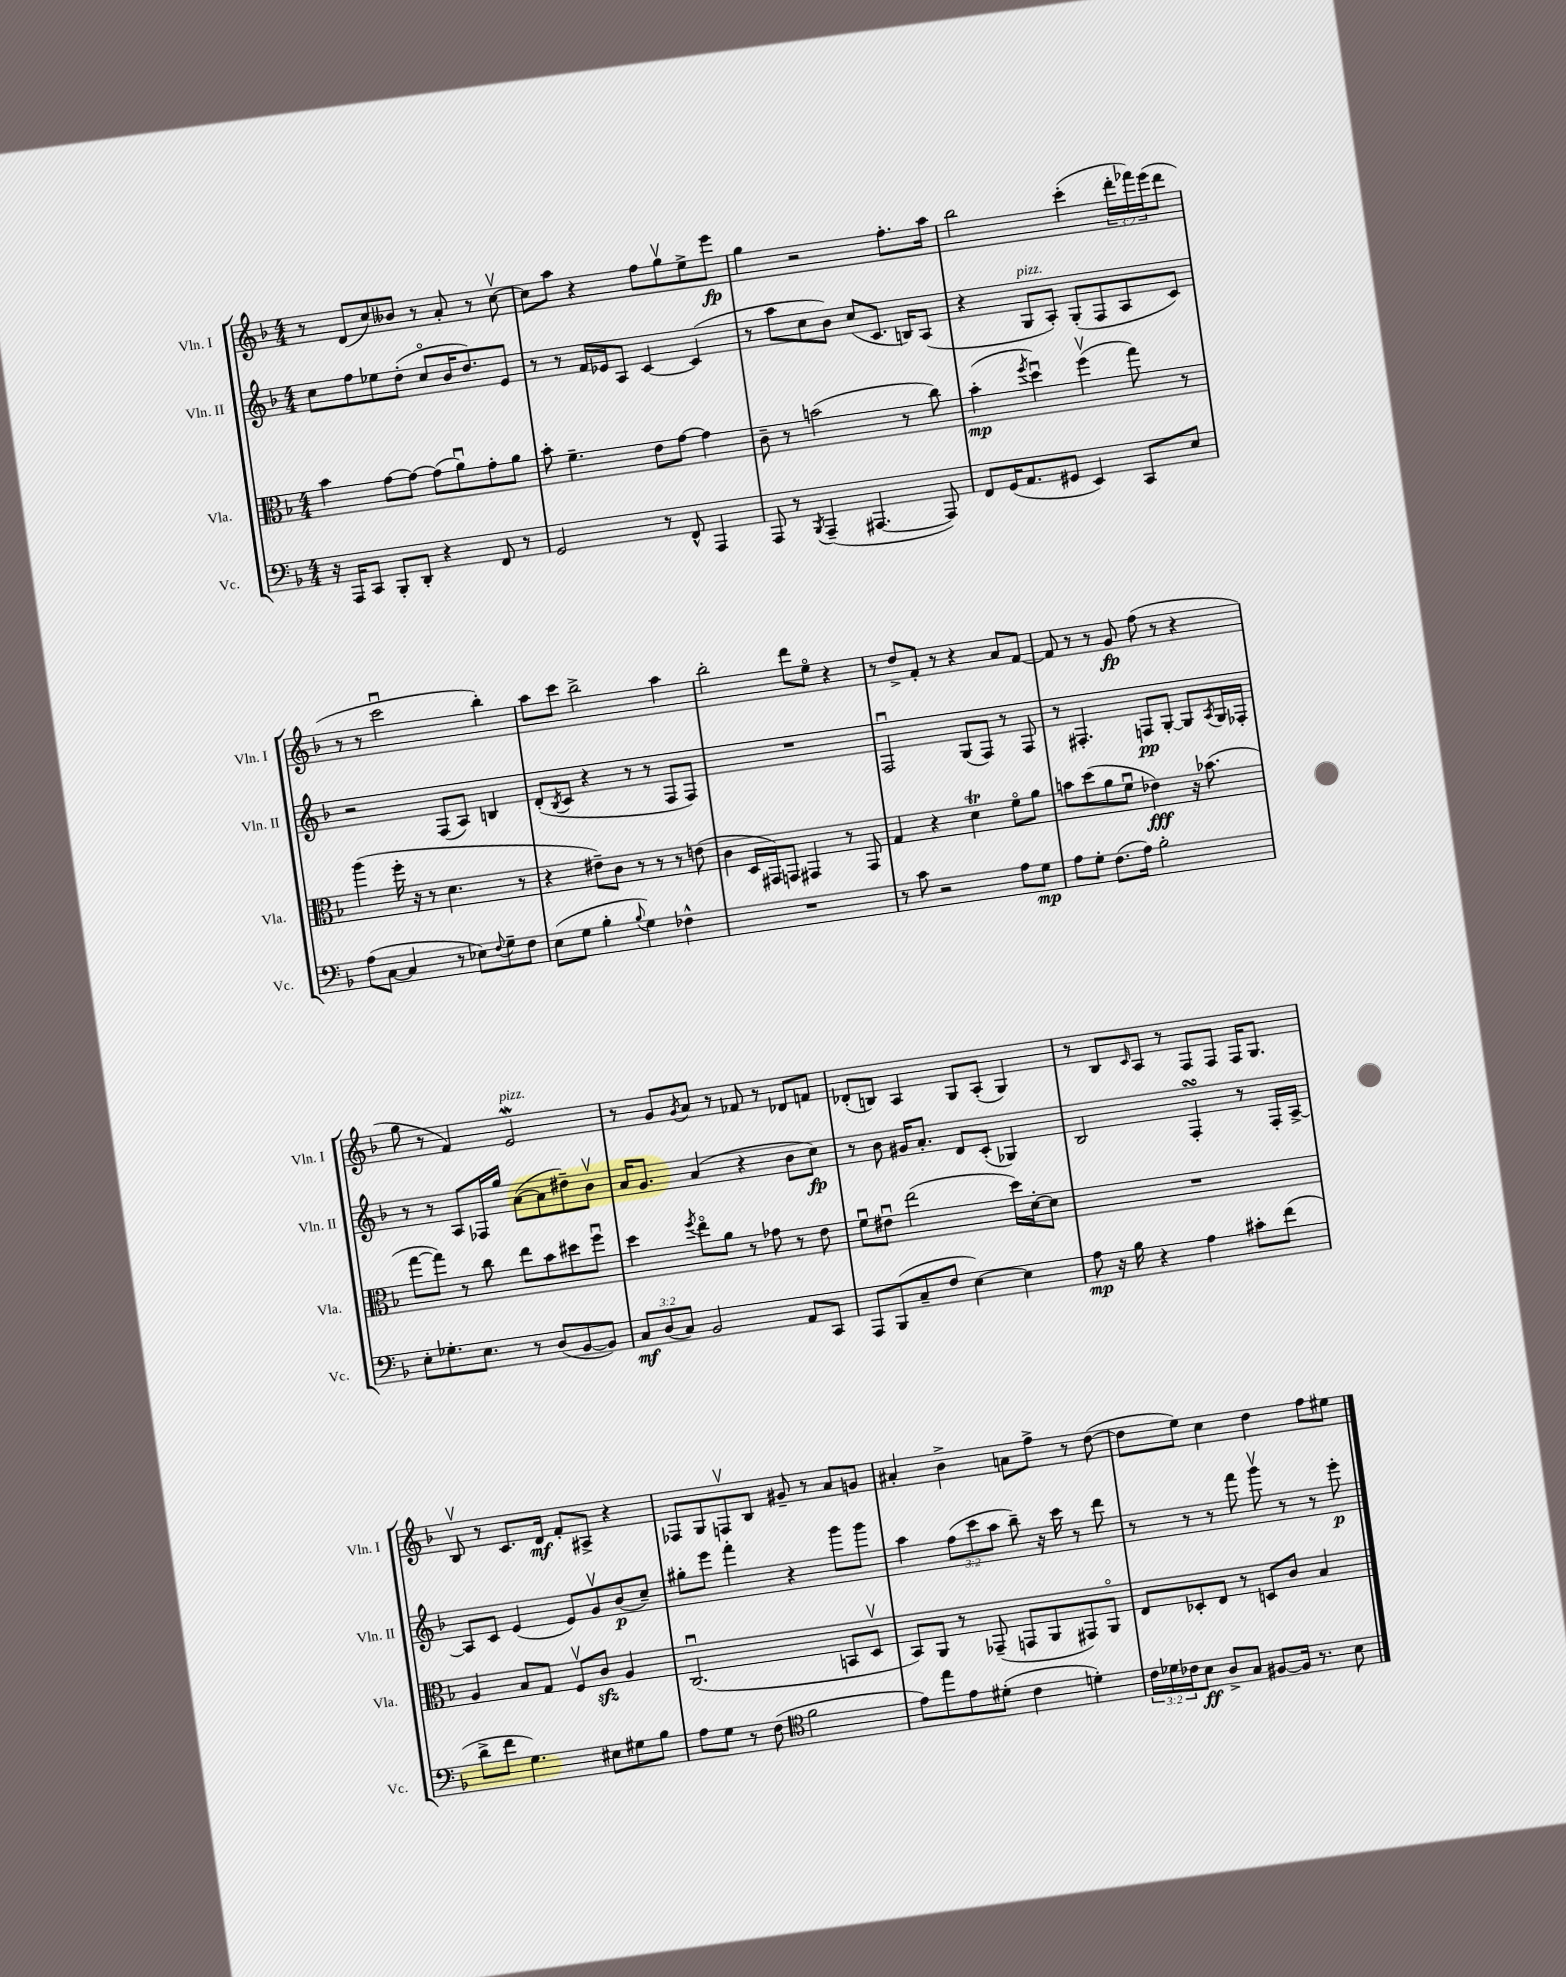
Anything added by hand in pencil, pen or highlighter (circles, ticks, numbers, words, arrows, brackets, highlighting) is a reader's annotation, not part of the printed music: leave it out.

**kern	**dynam	**kern	**dynam	**kern	**dynam	**kern	**dynam
*part4	*part4	*part3	*part3	*part2	*part2	*part1	*part1
*staff4	*staff4	*staff3	*staff3	*staff2	*staff2	*staff1	*staff1
*I"Vc.	*	*I"Vla.	*	*I"Vln. II	*	*I"Vln. I	*
*I'Vc.	*	*I'Vla.	*	*I'Vln. II	*	*I'Vln. I	*
*clefF4	*	*clefC3	*	*clefG2	*	*clefG2	*
*k[b-]	*	*k[b-]	*	*k[b-]	*	*k[b-]	*
*M4/4	*	*M4/4	*	*M4/4	*	*M4/4	*
=122	=122	=122	=122	=122	=122	=122	=122
16r	.	4b-\	.	8cc\L	.	8r	.
16AAA/KL	.	.	.	.	.	.	.
8CC/J	.	.	.	8ff\	.	(8d/L	.
8BBB-'/L	.	[8g\L	.	8ee-X\	.	8cc/)	.
8DD'/J	.	8g\J_	.	(8dd'\J	.	8b--X/J	.
4r	.	(8g\L]	.	8cc/L	.	8r	.
.	.	8au\)	.	16b-/K	.	8a'/	.
.	.	.	.	8.dd/)	.	.	.
8FF/	.	8g'\	.	.	.	8r	.
8r	.	8a\J	.	8e/J	.	[8ccv\	.
=123	=123	=123	=123	=123	=123	=123	=123
2GG/	.	8b-'\	.	8r	.	8cc\L]	.
.	.	4.f~\	.	8r	.	8aa\J	.
.	.	.	.	16f/LL	.	4r	.
.	.	.	.	16e-X/J	.	.	.
.	.	.	.	8A/J	.	.	.
8r	.	8e\L	.	[4c/	.	8ff\L	.
8FF^^/	.	[8g\J	.	.	.	8ggv\	.
4AAA/	.	4g\]	.	(4c/]	.	8ee^\	.
.	.	.	.	.	.	8eee\J	fp
=124	=124	=124	=124	=124	=124	=124	=124
8AAA/	.	8c~\	.	8r	.	4gg\	.
8r	.	8r	.	8aa\L	.	.	.
8qBBB-/	.	.	.	.	.	.	.
(4AAA~/	.	(2bn\	.	8cc\	.	2r	.
.	.	.	.	8b-\J)	.	.	.
[4.AAA#X/	.	.	.	(8cc/L	.	.	.
.	.	.	.	8.c/J	.	.	.
.	.	8r	.	.	.	8.ff'\L	.
.	.	.	.	16Bn/KL)	.	.	.
8AAA#/])	.	8cc\)	.	(8A/J	.	.	.
.	.	.	.	.	.	16aa\Jk	.
=125	=125	=125	=125	=125	=125	=125	=125
8FF/L	.	(4b-'\	mp	4r	.	2bb-\	.
(16GG/K	.	.	.	.	.	.	.
8.AA/	.	.	.	.	.	.	.
.	.	8qff/	.	.	.	.	.
!	!	!	!	!LO:TX:a:i:t=pizz.	!	!	!
.	.	4ddu\)	.	8G/L	.	.	.
8GG#X/J	.	.	.	8A'/J)	.	.	.
4EE/)	.	(4ffv\	.	(8G'/L	.	(4ccc'\	.
.	.	.	.	8F/	.	.	.
8CC/L	.	8gg\)	.	8A/	.	24ddd'\LL	.
.	.	.	.	.	.	24fff-X\)	.
.	.	.	.	.	.	(24eee\J	.
8E/J	.	8r	.	8c/J)	.	8ddd\J	.
!!LO:LB:g=z
=126	=126	=126	=126	=126	=126	=126	=126
(8A\L	.	(4aa\	.	2r	.	8r	.
[8C\J	.	.	.	.	.	8r	.
4C/]	.	16ff'\	.	.	.	2cccu\	.
.	.	16r	.	.	.	.	.
.	.	8r	.	.	.	.	.
8r	.	4.d\	.	(8F/L	.	.	.
8E-X\L)	.	.	.	8A/J)	.	.	.
8qqF/	.	.	.	.	.	.	.
8G~\	.	.	.	4Bn/	.	4bb-'\)	.
8F\J	.	8r	.	.	.	.	.
=127	=127	=127	=127	=127	=127	=127	=127
(8E\L	.	4r	.	(8d'/L	.	8aa\L	.
.	.	.	.	8qB-/	.	.	.
8G\J	.	.	.	8c/J	.	8ccc\J	.
4B-'\	.	8e#X~\L)	.	4r	.	2bb-^\	.
.	.	8c\J	.	.	.	.	.
8qqB-/	.	.	.	.	.	.	.
4G\)	.	8r	.	8r	.	.	.
.	.	8r	.	8r	.	.	.
4F-X^^\	.	8r	.	8F/L	.	4aa\	.
.	.	(8en\	.	8F/J)	.	.	.
=128	=128	=128	=128	=128	=128	=128	=128
1r	.	4c\	.	1r	.	2bb-'\	.
.	.	16D/LL	.	.	.	.	.
.	.	16GG#X/J)	.	.	.	.	.
.	.	8GGn/J	.	.	.	.	.
.	.	4GG#X/	.	.	.	8ddd\L	.
.	.	.	.	.	.	8ee\J	.
.	.	8r	.	.	.	4r	.
.	.	8GG#/	.	.	.	.	.
=129	=129	=129	=129	=129	=129	=129	=129
8r	.	4G/	.	2Fu/	.	8r	.
8c\	.	.	.	.	.	8dd^/L	.
2r	.	4r	.	.	.	8f'/J	.
.	.	.	.	.	.	8r	.
.	.	4dT\	.	(8G/L	.	4r	.
.	.	.	.	8F/J)	.	.	.
8A\L	.	8f\L	.	8r	.	8a/L	.
8G\J	mp	8a\J	.	8F/	.	[8f/J	.
=130	=130	=130	=130	=130	=130	=130	=130
8A\L	.	8bn\L	.	8r	.	8f/]	.
8G'\J	.	(8dd\	.	4.F#X'/	.	8r	.
(8.F\L	.	8a\	.	.	.	8r	.
.	.	8fu\J	.	.	.	8g/	fp
16A\Jk)	.	.	.	.	.	.	.
2B-'\	.	4e-X\)	fff	8Fn/L	pp	(8ff\	.
.	.	.	.	[8G'/J	.	8r	.
.	.	16r	.	8G/L]	.	4r	.
.	.	(8.b-X\	.	.	.	.	.
.	.	.	.	8qA/	.	.	.
.	.	.	.	16G/L	.	.	.
.	.	.	.	16F-X'/JJ	.	.	.
!!LO:LB:g=z
=131	=131	=131	=131	=131	=131	=131	=131
8E'\L	.	[8gg\L	.	8r	.	8gg\	.
8.G-X'\	.	8gg\J])	.	8r	.	8r	.
.	.	8r	.	8A/L	.	4f/)	.
8.E\J	.	.	.	.	.	.	.
.	.	8cc\	.	16F-X/L	.	.	.
.	.	.	.	16gg/JJ	.	.	.
!	!	!	!	!	!	!LO:TX:a:i:t=pizz.	!
8r	.	8ee\L	.	([8a\L	.	2eW/	.
(8D/L	.	8b-\	.	8a\]	.	.	.
[8BB-/	.	8dd#X\	.	8dd#X~\)	.	.	.
8BB-/J])	.	8ffu\J	.	8b-v\J	.	.	.
=132	=132	=132	=132	=132	=132	=132	=132
12C/L	mf	4dd\	.	16a/KL	.	8r	.
.	.	.	.	8.g/J	.	.	.
(12D/	.	.	.	.	.	.	.
.	.	.	.	.	.	8g/L	.
12C/J)	.	.	.	.	.	.	.
.	.	8qff/	.	.	.	8qg/	.
2BB-/	.	8ee\L	.	(4a/	.	8a/J	.
.	.	8a\J	.	.	.	8r	.
.	.	8r	.	4r	.	8f-X/	.
.	.	8g-X\	.	.	.	8r	.
8AA/L	.	8r	.	8b-\L	.	8d-X/L	.
8CC/J	.	8e\	.	8cc\J)	fp	8fn/J	.
=133	=133	=133	=133	=133	=133	=133	=133
8AAA/L	.	8fu\L	.	8r	.	(8d-X'/L	.
(8BBB-/	.	8e#Xu\J	.	8b-\	.	8Bn/J)	.
8C~/	.	(2ee\	.	16g#X/KL	.	4A/	.
.	.	.	.	8.a'/J	.	.	.
8F/J	.	.	.	.	.	.	.
[4E\)	.	.	.	8d/L	.	8G/L	.
.	.	.	.	(8c'/J	.	(8A'/J	.
4E\]	.	16dd\LL)	.	4G-X/)	.	4G/)	.
.	.	[16d'\J	.	.	.	.	.
.	.	8d\J]	.	.	.	.	.
=134	=134	=134	=134	=134	=134	=134	=134
8A\	mp	1r	.	2B-/	.	8r	.
16r	.	.	.	.	.	8B-/L	.
16B-\	.	.	.	.	.	.	.
.	.	.	.	.	.	16qqc/	.
4r	.	.	.	.	.	8A/J	.
.	.	.	.	.	.	8r	.
4A\	.	.	.	4FsSSs'/	.	8F/L	.
.	.	.	.	.	.	8F/J	.
8c#X'\L	.	.	.	8r	.	16F/KL	.
.	.	.	.	.	.	8.G/J	.
(8f\J	.	.	.	16F'/LL	.	.	.
.	.	.	.	[16A^/JJ	.	.	.
!!LO:LB:g=z
=135	=135	=135	=135	=135	=135	=135	=135
8d^\L	.	4A/	.	8A/L]	.	8B-v/	.
8f\J	.	.	.	8c/J	.	8r	.
4.G\)	.	8B-/L	.	(4e/	.	8.c/L	.
.	.	8G/J	.	.	.	.	.
.	.	.	.	.	.	16d/Jk	mf
.	.	8Fv/L	.	8e/L)	.	8f'/L	.
8E#X\L	.	8czz/J	.	8gv/	.	8A#X^/J	.
8G#X\	.	4A/	.	(8b-/	p	4r	.
8B-\J	.	.	.	8cc~/J)	.	.	.
=136	=136	=136	=136	=136	=136	=136	=136
8A\L	.	(2.Cu/	.	8gg#X'\L	.	8F-X/L	.
8G\J	.	.	.	8eee\J	.	8G/	.
8r	.	.	.	4fff'\	.	8Fnv/	.
(8F\	.	.	.	.	.	8B-/J	.
*clefC4	*	*	*	*	*	*	*
2f\	.	.	.	4r	.	8g#X~/	.
.	.	.	.	.	.	8r	.
.	.	8BBn/L	.	8ggg\L	.	8a/L	.
.	.	8Dv/J	.	8ggg\J	.	8gn/J	.
=137	=137	=137	=137	=137	=137	=137	=137
8e\L)	.	8BB-/L)	.	4aa\	.	4a#X'/	.
8ee\	.	8AA/J	.	.	.	.	.
8e\	.	8r	.	(12ff\L	.	4b-^\	.
.	.	.	.	12ccc\	.	.	.
(8d#X'\J	.	(8GG-X~/	.	.	.	.	.
.	.	.	.	12aa\J	.	.	.
4c\	.	8GGn/L	.	8bb-~\)	.	8an\L	.
.	.	8AA/	.	16r	.	8ff^\J	.
.	.	.	.	16ccc\	.	.	.
4dn'\)	.	8GG#X/)	.	8r	.	8r	.
.	.	8AA/J	.	8ddd\	.	([8dd\	.
=138	=138	=138	=138	=138	=138	=138	=138
24c\LL	.	8E/L	.	8r	.	8dd\L]	.
24d-X\	.	.	.	.	.	.	.
24c-X\J	.	.	.	.	.	.	.
8B-\J	ff	8D-X'/	.	8r	.	8ee\J)	.
8A^/L	.	8E/J	.	8r	.	4cc\	.
8G/J	.	8r	.	8fff\	.	.	.
[8F#X/L	.	8Dn/L	.	8gggv\	.	4dd\	.
16F#/Jk]	.	8c/J	.	8r	.	.	.
8.r	.	.	.	.	.	.	.
.	.	4B-/	.	8r	.	8ff\L	.
8B-\	.	.	.	8eee'\	p	8ee#X\J	.
==	==	==	==	==	==	==	==
*-	*-	*-	*-	*-	*-	*-	*-
